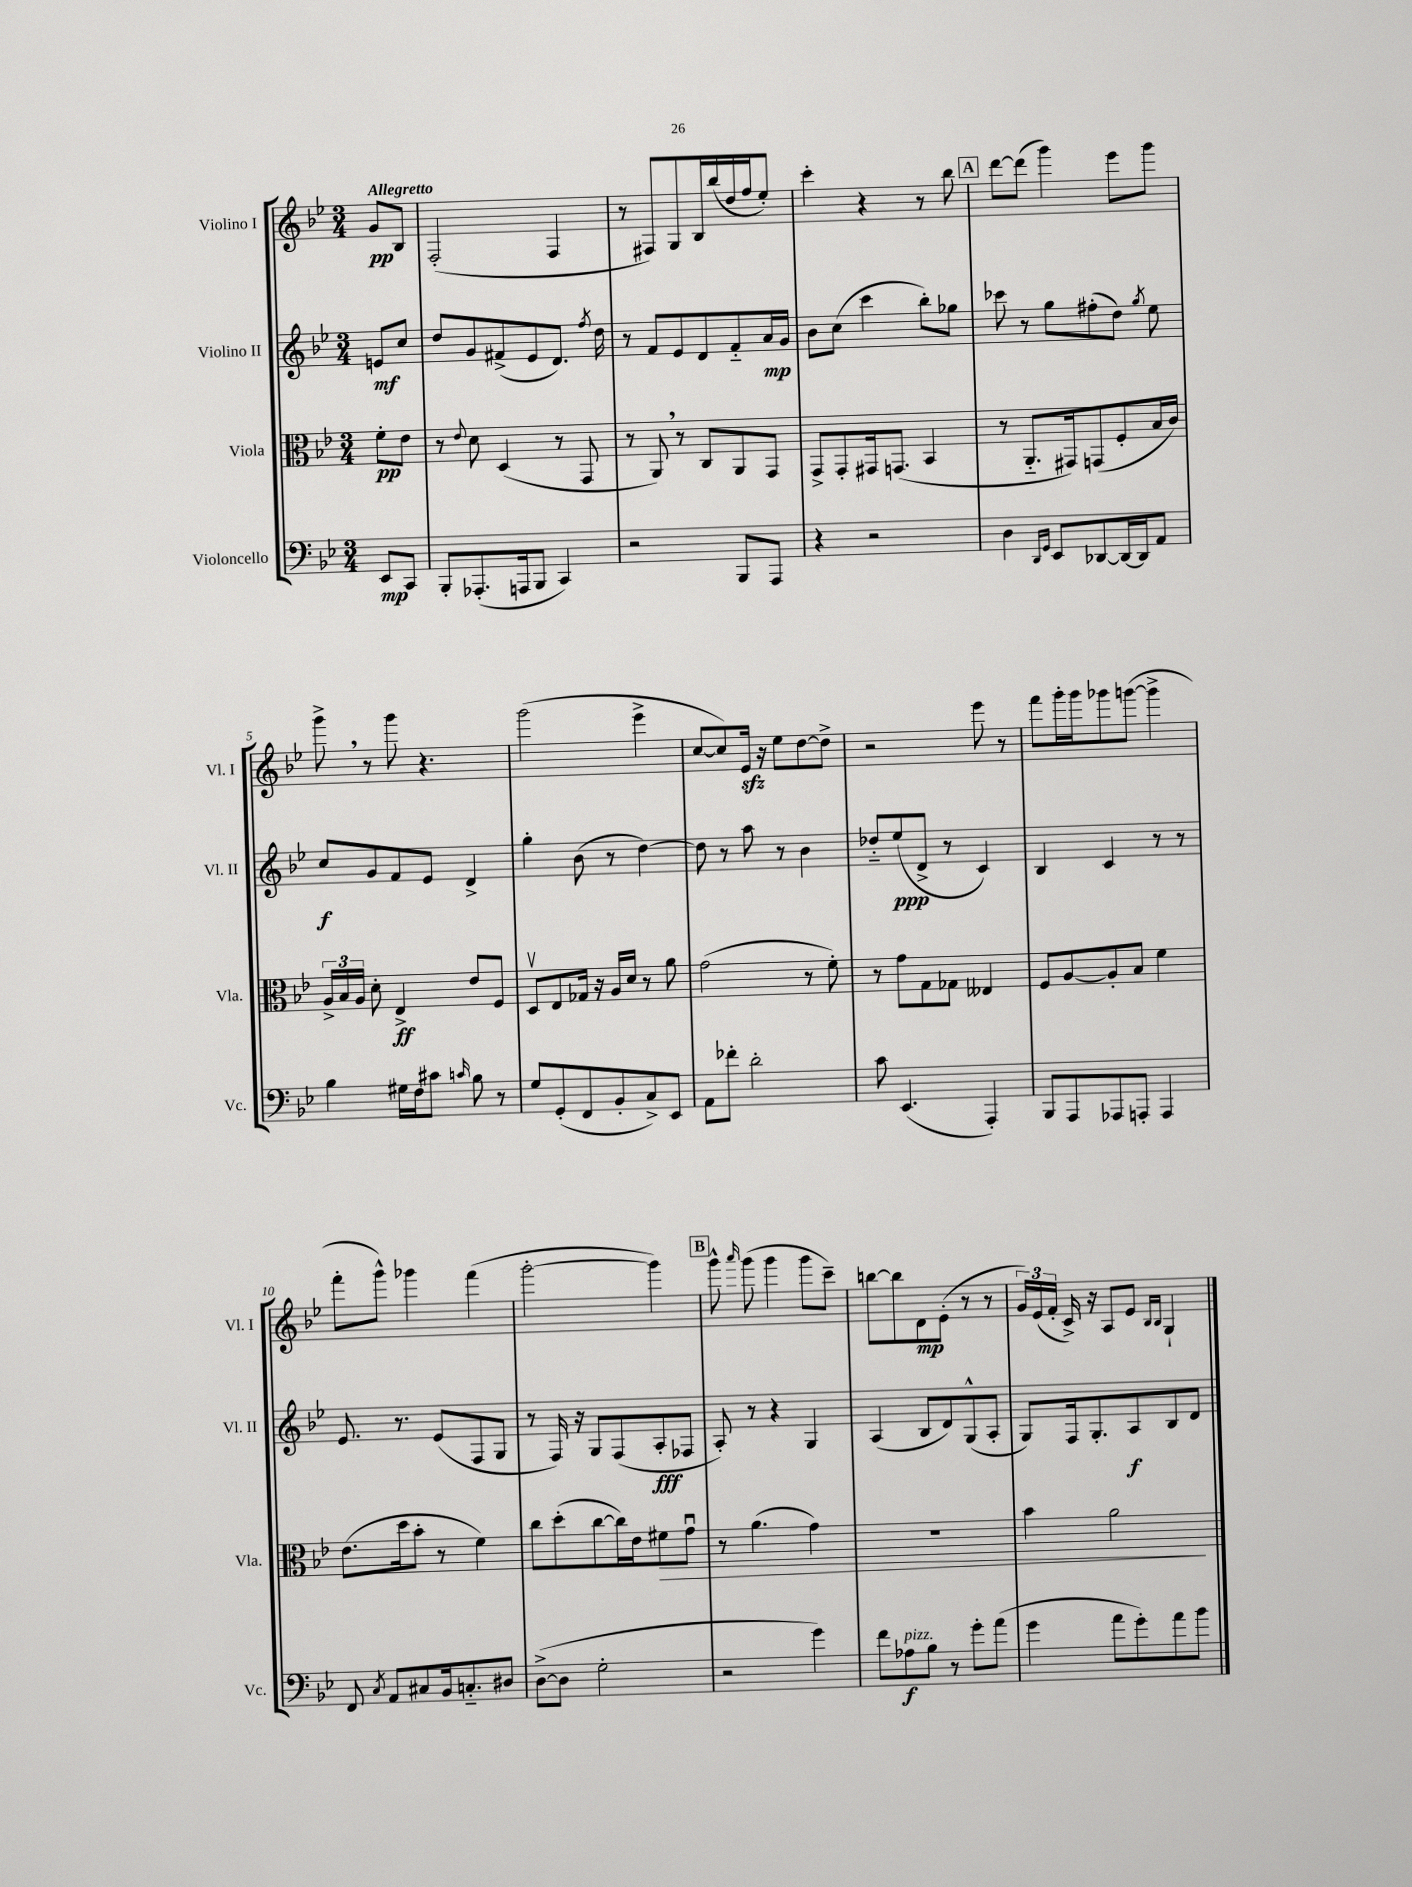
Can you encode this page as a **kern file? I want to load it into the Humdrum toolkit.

**kern	**kern	**kern	**kern
*staff4	*staff3	*staff2	*staff1
*clefF4	*clefC3	*clefG2	*clefG2
*k[b-e-]	*k[b-e-]	*k[b-e-]	*k[b-e-]
*M3/4	*M3/4	*M3/4	*M3/4
8EE-	8f'	8e	8g
8CC	8e-	8cc	8B-
=	=	=	=
8BBB-'	8r	8dd	(2F'
.	8qqe-	.	.
(8.AAA-'	8d	8g	.
.	(4D	(8f#^	.
16AAA	.	.	.
8BBB-	.	8e-	.
4CC)	8r	8.d)	4F
.	8GG	.	.
.	.	8qff	.
.	.	16dd	.
=	=	=	=
2r	8r	8r	8r
.	8AA)	8f	8F#)
.	8r	8e-	8G
.	8C	8d	16B-
.	.	.	(16bb-
8BBB-	8AA	8f'~	16dd
.	.	.	16ff
8AAA	8GG	16a	8ee-')
.	.	16g	.
=	=	=	=
4r	8GG^	8b-	4ccc'
.	8GG'	(8cc	.
2r	16GG#	4ccc	4r
.	(8.GG	.	.
.	4BB-	8bb-')	8r
.	.	8gg-	8bb-
=	=	=	=
4D	8r	8ccc-	[8ddd
.	8.AA'~	8r	(8ddd]
16qqDD	.	.	.
16qqGG	.	.	.
8EE-	.	8gg	4ggg)
.	16GG#)	.	.
[8DD-	(8GG	(8ff#'	.
16DD-_	8F'	8dd)	8eee-
16DD-]	.	.	.
.	.	8qgg	.
8AA	16B-	8ee-	8ggg
.	16c)	.	.
=	=	=	=
4B-	24A^	8cc	8ggg^
.	24B-	.	.
.	24A	.	.
.	8d'	8g	8r
16G#	4E-^	8f	8ggg
16F	.	.	.
8c#	.	8e-	4.r
16qqc	.	.	.
8B-	8e-	4d^	.
8r	8F	.	.
=	=	=	=
8G	8Dv	4gg'	(2ggg
(8GG'	8E-	.	.
8FF	16G-	(8b-	.
.	16r	.	.
8BB-'	16A	8r	.
.	16d	.	.
8C^)	8r	[4dd)	4eee-^
8EE-	8a	.	.
=	=	=	=
8AA	(2g	8dd]	[8cc
8f-'	.	8r	8cc])
2d'	.	8aa	16e-
.	.	.	16r
.	.	8r	8ee-
.	8r	4b-	[8dd
.	8f')	.	8dd^]
=	=	=	=
8c	8r	8dd-'~	2r
(4.EE-	8g	(8ee-	.
.	8G	8d^	.
.	8G-	8r	.
4AAA')	4E--	4c)	8eee-
.	.	.	8r
=	=	=	=
8BBB-	8F	4B-	8fff
8AAA	[8A	.	16ggg'
.	.	.	16ggg
8AAA-	8A']	4c	8ggg-
8AAA'	8B-	.	([8ggg
4AAA	4f	8r	4ggg^]
.	.	8r	.
=	=	=	=
8FF	(8.e-	8.e-	8fff'
8qC	.	.	.
8AA	.	.	8ggg^^)
.	16dd	8.r	.
8C#	8b-'	.	4ggg-
16BB-	8r	(8e-	.
8.C'~	.	.	.
.	4f)	8F	(4fff
8D#	.	8G	.
=	=	=	=
([8D^	8cc	8r	[2ggg'
8D]	(8dd'	16F)	.
.	.	16r	.
2G'	[8cc	8G	.
.	16cc])	(8F	.
.	16e-	.	.
.	8f#	8A'	4ggg])
.	8gu	8F-	.
=	=	=	=
2r	8r	8A')	8ggg^^
.	.	.	16qqaaa
.	(4.a	8r	(8ggg
.	.	4r	4ggg
4g)	4g)	4G	8ggg
.	.	.	8ccc~)
=	=	=	=
8f	2.r	(4A	[8bb
8A-	.	.	8bb]
8B-	.	8B-	8d
8r	.	8d)	(8e-'
8g'	.	(8G^^	8r
(8a	.	8A'	8r
=	=	=	=
4g	4b-	8G)	24g)
.	.	.	(24e-
.	.	.	24f'
.	.	16F	16c^)
.	.	8.G'	16r
8a	2a	.	8A
8g')	.	8A	8e-
.	.	.	16qqB-
.	.	.	16qqB-
8a	.	8B-	4G`
8b-	.	8d	.
==	==	==	==
*-	*-	*-	*-
